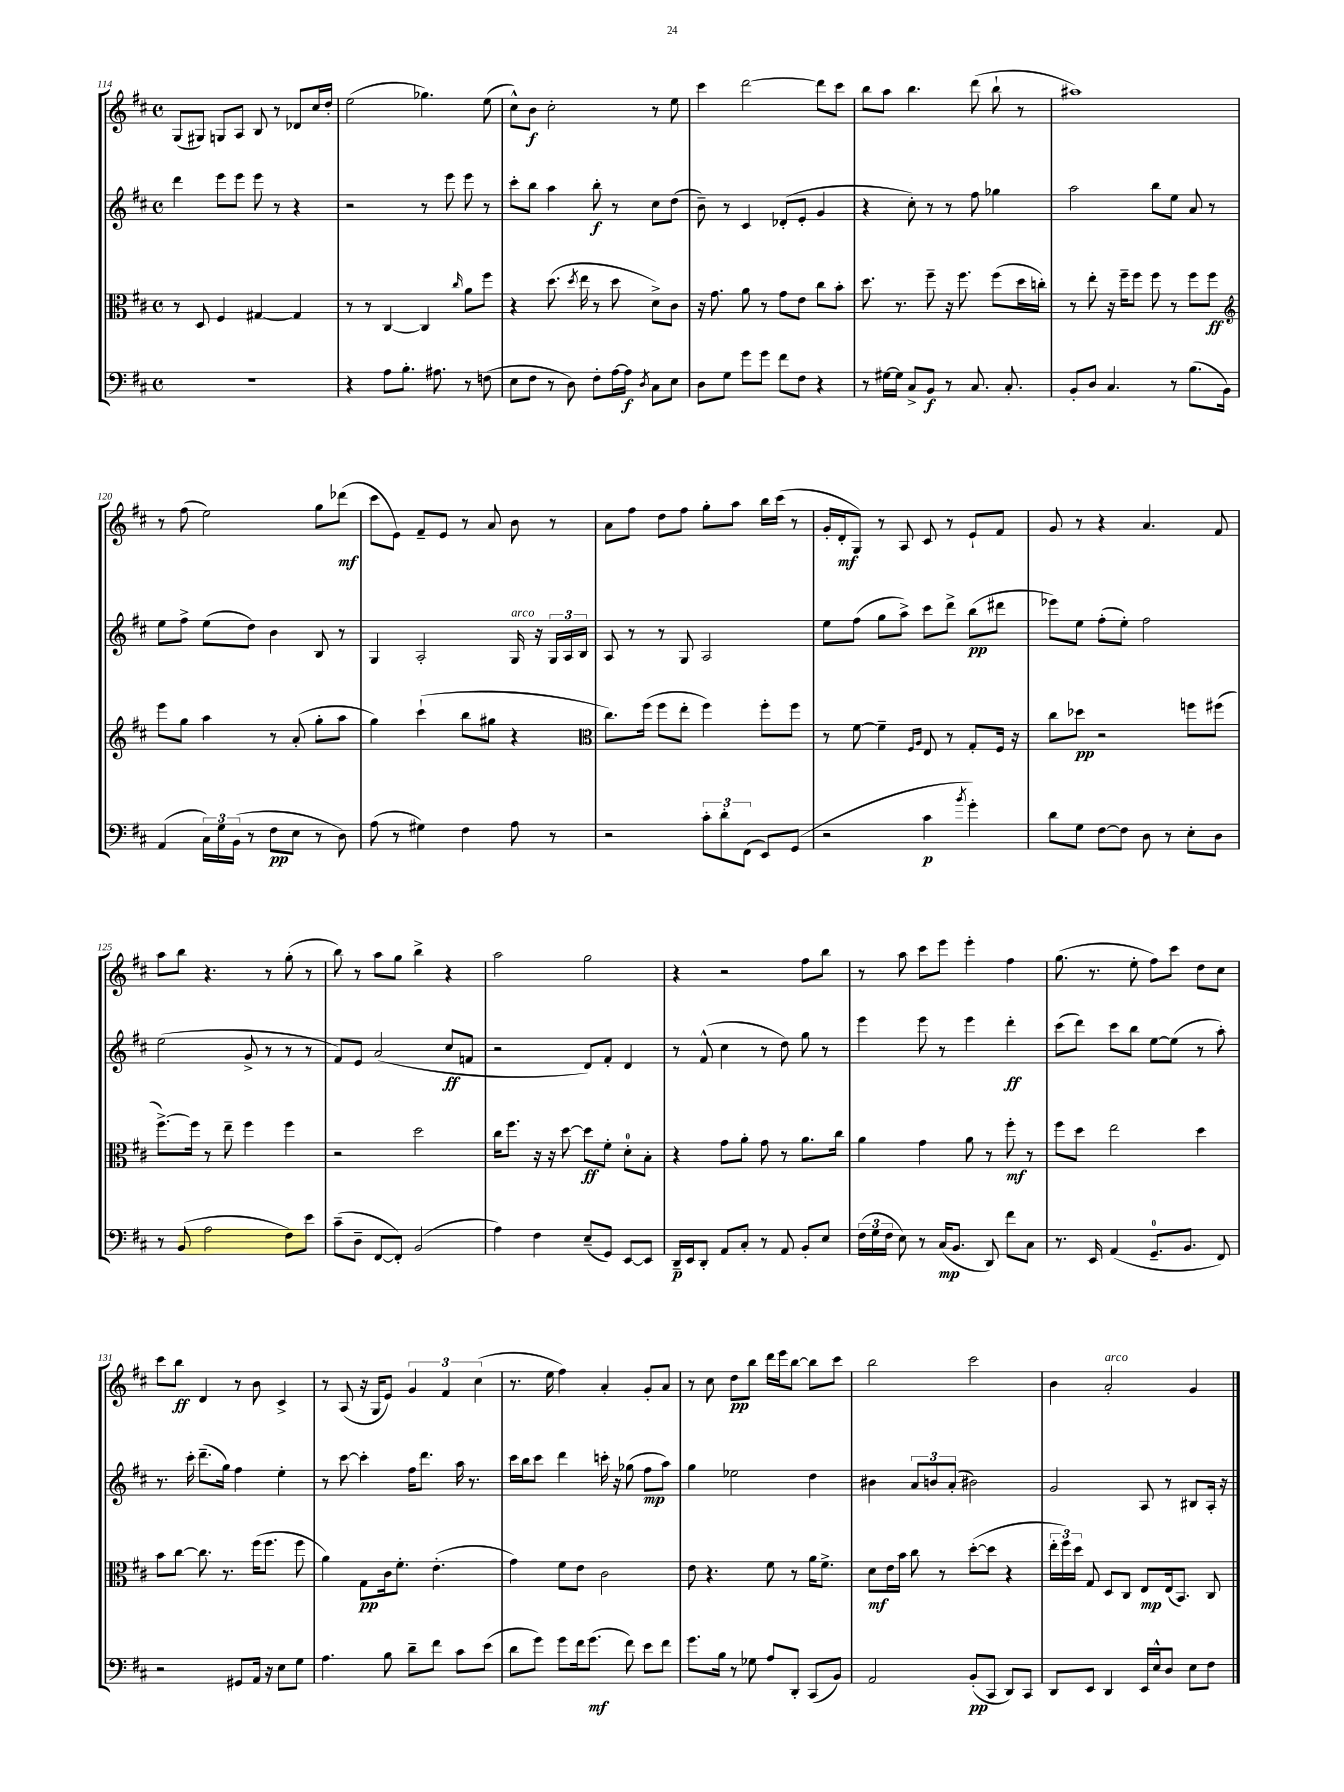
<<
\new StaffGroup <<
\new Staff = "s0" {
    \clef treble \key d \major \defaultTimeSignature \time 4/4
    \autoBeamOff g8[( gis8]) g8[ a8] b8 r8 des'8[ cis''16 d''16]-. |
    e''2( ges''4.) e''8( |
    cis''8[-^) b'8]\f cis''2-. r8 e''8 |
    cis'''4 d'''2~ d'''8[ cis'''8] |
    b''8[ a''8] b''4. d'''8( b''8-! r8 |
    ais''1) |
    r8 fis''8( e''2) g''8[ des'''8]\mf( |
    cis'''8[ e'8]) fis'8[-- e'8] r8 a'8 b'8 r8 |
    a'8[ fis''8] d''8[ fis''8] g''8[-. a''8] b''16[ cis'''16]( r8 |
    g'16[-. d'16-.\mf g8]) r8 a8 cis'8 r8 e'8[-! fis'8] |
    g'8 r8 r4 a'4. fis'8 |
    a''8[ b''8] r4. r8 g''8-.( r8 |
    b''8) r8 a''8[ g''8] b''4-> r4 |
    a''2 g''2 |
    r4 r2 fis''8[ b''8] |
    r8 a''8 cis'''8[ e'''8] e'''4-. fis''4 |
    g''8.( r8. e''8-. fis''8[) cis'''8] d''8[ cis''8] |
    cis'''8[ b''8]\ff d'4 r8 b'8 cis'4-> |
    r8 a8( r16 g16[ e'8]) \tuplet 3/2 { g'4 fis'4 cis''4( } |
    r8. e''16 fis''4) a'4-. g'8[-. a'8] |
    r8 cis''8 d''8[\pp b''8] d'''16[ e'''16 b''8]~ b''8[ cis'''8] |
    b''2 cis'''2 |
    b'4 a'2-.^\markup { \italic "arco" } g'4 \bar "|." |
}
\new Staff = "s1" {
    \clef treble \key d \major \defaultTimeSignature \time 4/4
    \autoBeamOff d'''4 e'''8[ e'''8] e'''8 r8 r4 |
    r2 r8 e'''8 e'''8 r8 |
    cis'''8[-. b''8] a''4 b''8-.\f r8 cis''8[ d''8]( |
    b'8--) r8 cis'4 des'8[-.( e'8]-. g'4 |
    r4 cis''8-.) r8 r8 fis''8 ges''4 |
    a''2 b''8[ e''8] a'8 r8 |
    e''8[ fis''8]-> e''8[( d''8]) b'4 b8 r8 |
    g4 a2-. g16^\markup { \italic "arco" } r16 \tuplet 3/2 { g16[ a16 b16] } |
    a8 r8 r8 g8 a2 |
    e''8[ fis''8]( g''8[ a''8]->) cis'''8[ d'''8]-> b''8[\pp( dis'''8] |
    ees'''8[) e''8] fis''8[-.( e''8]-.) fis''2 |
    e''2( g'8-> r8 r8 r8 |
    fis'8[) e'8] a'2( cis''8[\ff f'8] |
    r2 d'8[) fis'8]-. d'4 |
    r8 fis'8-^( cis''4 r8 d''8) g''8 r8 |
    e'''4 e'''8 r8 e'''4 d'''4-.\ff |
    cis'''8[( d'''8]) cis'''8[ b''8] e''8[~ e''8]( r8 a''8-.) |
    r8. cis'''16-. d'''8.[--( g''16]) fis''4 e''4-. |
    r8 cis'''8~ cis'''4-. fis''16[ d'''8.] a''16 r8. |
    cis'''16[ b''16 cis'''8] d'''4 c'''16-. r16 ges''8( fis''8[\mp a''8]) |
    g''4 ees''2 d''4 |
    bis'4 \tuplet 3/2 { a'8[ b'8 a'8]-.( } bis'2) |
    g'2 a8 r8 bis8[ a16]-. r16 \bar "|." |
}
\new Staff = "s2" {
    \clef alto \key d \major \defaultTimeSignature \time 4/4
    \autoBeamOff r8 d8 fis4 gis4~ gis4 |
    r8 r8 cis4~ cis4 \grace { cis''16 } a'8[ fis''8] |
    r4 d''8.( \acciaccatura { d''8 } e''16 r8 d''8 d'8[->) cis'8] |
    r16 g'8. a'8 r8 g'8[ e'8] cis''8[ b'8]-. |
    d''8. r8. fis''8-- r16 fis''8. fis''8[( d''16 c''16]-.) |
    r8 e''8-. r16 fis''16[-- fis''8] fis''8 r8 fis''8[ fis''8]\ff |
    \clef treble e'''8[ g''8] a''4 r8 a'8-.( g''8[-. a''8] |
    g''4) cis'''4-!( b''8[ gis''8] r4 |
    \clef alto cis''8.[) fis''16]( fis''8[ e''8]-. fis''4) fis''8[-. fis''8] |
    r8 fis'8~ fis'4-- \grace { fis16[ a16] } e8 r8 g8[-. fis16] r16 |
    cis''8[ des''8]\pp r2 f''8[ fis''8]( |
    fis''8.[~->) fis''16] r8 e''8-- fis''4 fis''4 |
    r2 d''2 |
    cis''16[ fis''8.] r16 r16 d''8~ d''8[\ff fis'8]-. d'8[-0-. b8]-. |
    r4 g'8[ a'8]-. g'8 r8 a'8.[ cis''16] |
    a'4 g'4 a'8 r8 fis''8-.\mf r8 |
    fis''8[ d''8] e''2 d''4 |
    b'8[ cis''8]~ cis''8. r8. fis''16[( fis''8.] fis''8 |
    a'4) g8[\pp cis'16 fis'8.]-. e'4.-.( |
    g'4) fis'8[ e'8] cis'2 |
    e'8 r4. fis'8 r8 a'16[ fis'8.]-> |
    d'8[\mf e'16 b'16] cis''8 r8 d''8[~-.( d''8] r4 |
    \tuplet 3/2 { e''16[-. fis''16) d''16] } g8 d8[ cis8] e8[\mp e16( b,8.]) cis8 \bar "|." |
}
\new Staff = "s3" {
    \clef bass \key d \major \defaultTimeSignature \time 4/4
    \autoBeamOff R1 |
    r4 a8[ b8.]-. ais8. r8 f8( |
    e8[ fis8] r8 d8) fis8[-. a16~ a16]\f \acciaccatura { d8 } cis8[ e8] |
    d8[ g8] g'8[ g'8] fis'8[ fis8] r4 |
    r8 gis16[~ gis16] cis8[-> b,8]\f r8 cis8. cis8.-. |
    b,8[-. d8] cis4. r8 b8.[( b,16]) |
    a,4( \tuplet 3/2 { cis16[) g16 b,16]( } r8 fis8[\pp e8] r8 d8) |
    a8( r8 gis4) fis4 a8 r8 |
    r2 \tuplet 3/2 { cis'8[-. d'8-. fis,8]( } e,8[) g,8]( |
    r2 cis'4\p \acciaccatura { b'8 } g'4-.) |
    d'8[ g8] fis8[~ fis8] d8 r8 e8[-. d8] |
    r8 b,8( a2 fis8[) e'8] |
    cis'8[--( d8]-- fis,8[~ fis,8]-.) b,2( |
    a4) fis4 e8[--( g,8]) e,8[~ e,8] |
    d,16[--\p e,16 d,8]-. a,8[ cis8]-. r8 a,8 b,8[-. e8] |
    \tuplet 3/2 { fis16[( g16 fis16] } e8) r8 cis16[\mp( b,8.] d,8) fis'8[ cis8] |
    r8. e,16 a,4( g,8.[-0-- b,8.] fis,8) |
    r2 gis,8[ a,16] r16 e8[ g8] |
    a4. b8 d'8[-- fis'8] cis'8[ e'8]( |
    d'8[ g'8]) g'8[ fis'16 g'8.]\mf( fis'8) e'8[ fis'8] |
    g'8.[ b16] r8 ges8 a8[ d,8]-. cis,8[( b,8]) |
    a,2 b,8[-.\pp( cis,8] d,8[) cis,8] |
    d,8[ e,8] d,4 e,16[ e16-^ d8] e8[ fis8] \bar "|." |
}
>>
>>
\layout { \context { \Score currentBarNumber = #114 } }
